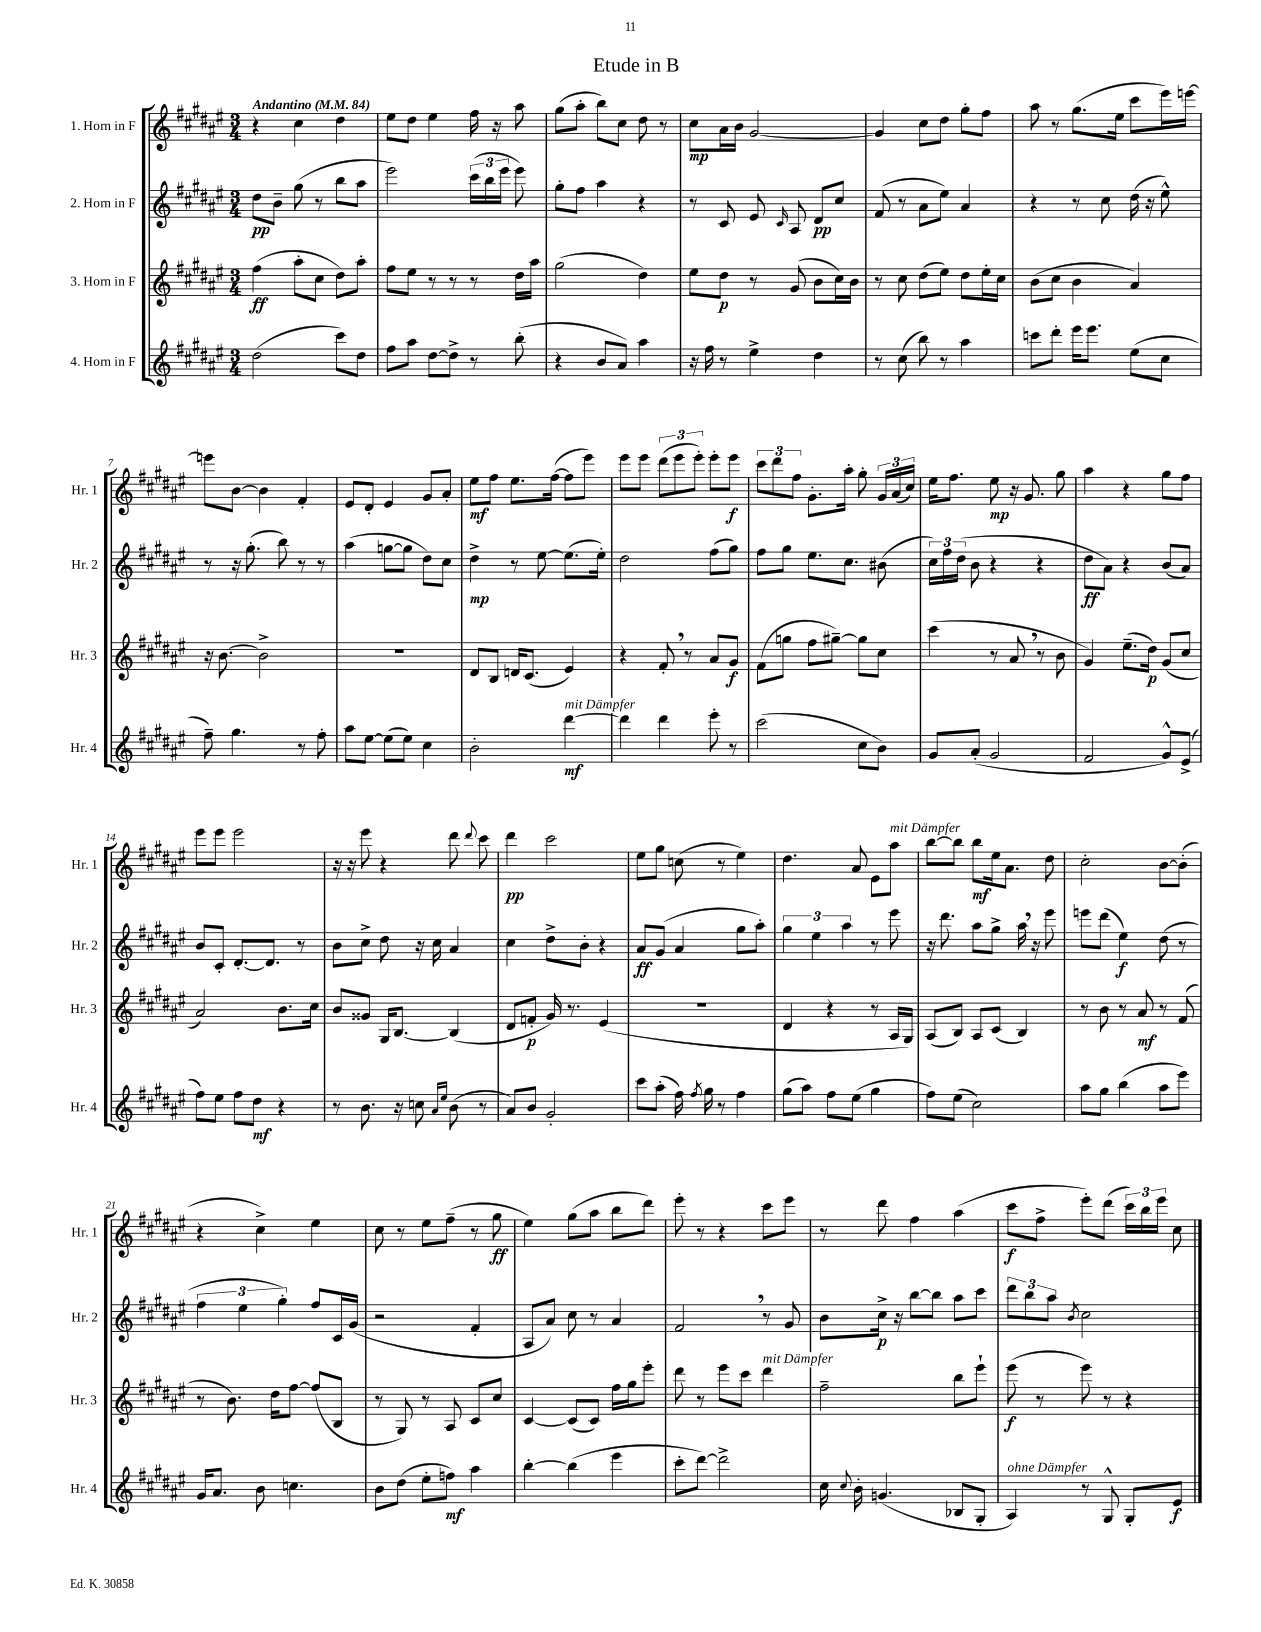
\header { title = "Etude in B" }
<<
\new StaffGroup <<
\new Staff = "s0" \with { instrumentName = "1. Horn in F" shortInstrumentName = "Hr. 1" } {
    \clef treble \key fis \major \numericTimeSignature \time 3/4 \tempo "Andantino" 4 = 84
    \autoBeamOff r4 cis''4 dis''4 |
    eis''8[ dis''8] eis''4 fis''16 r16 ais''8 |
    gis''8[( ais''8]-. b''8[) cis''8] dis''8 r8 |
    cis''8[\mp ais'16 b'16] gis'2~ |
    gis'4 cis''8[ dis''8] gis''8[-. fis''8] |
    ais''8 r8 gis''8.[( eis''16] cis'''8[ eis'''16) e'''16]~ |
    e'''8[ b'8]~ b'4 fis'4-. |
    eis'8[ dis'8]-. eis'4 gis'8[ ais'8]-. |
    eis''8[\mf fis''8] eis''8.[ fis''16]~( fis''8[ eis'''8]) |
    eis'''8[ eis'''8] \tuplet 3/2 { dis'''8[( eis'''8 eis'''8]-.) } eis'''8[-. eis'''8]\f |
    \tuplet 3/2 { cis'''8[ dis'''8 fis''8] } gis'8.[-. ais''16]-. gis''8-. \tuplet 3/2 { gis'16[ ais'16( cis''16]) } |
    eis''16[ fis''8.] eis''8\mp r16 gis'8. gis''8 |
    ais''4 r4 gis''8[ fis''8] |
    eis'''8[ eis'''8] eis'''2 |
    r16 r16 eis'''8 r4 dis'''8 \appoggiatura { dis'''8 } cis'''8 |
    dis'''4\pp cis'''2 |
    eis''8[ gis''8] c''8( r8 eis''4) |
    dis''4. ais'8 eis'8[ ais''8]^\markup { \italic "mit Dämpfer" } |
    b''8[~ b''8] b''8[\mf eis''16 ais'8.] dis''8 |
    cis''2-. b'8[~ b'8]-.( |
    r4 cis''4->) eis''4 |
    cis''8 r8 eis''8[ fis''8]--( r8 gis''8\ff |
    eis''4) gis''8[( ais''8] b''8[ dis'''8]) |
    eis'''8-. r8 r4 cis'''8[ eis'''8] |
    r8 dis'''8 fis''4 ais''4( |
    cis'''8[\f fis''8]-> eis'''8[-.) dis'''8]( \tuplet 3/2 { cis'''16[) b''16 eis'''16] } cis''8 \bar "|." |
}
\new Staff = "s1" \with { instrumentName = "2. Horn in F" shortInstrumentName = "Hr. 2" } {
    \clef treble \key fis \major \numericTimeSignature \time 3/4
    \autoBeamOff dis''8[\pp b'8]-- gis''8( r8 b''8[ ais''8] |
    eis'''2) \tuplet 3/2 { cis'''16[( b''16 eis'''16] } eis'''8) |
    gis''8[-. fis''8] ais''4 r4 |
    r8 cis'8 eis'8 \grace { cis'16 } ais8 dis'8[\pp cis''8] |
    fis'8( r8 ais'8[ eis''8]) ais'4 |
    r4 r8 cis''8 dis''16( r16 eis''8-^) |
    r8 r16 gis''8.-.( b''8) r8 r8 |
    ais''4( g''8[~ g''8] dis''8[) cis''8] |
    dis''4->\mp r8 eis''8~ eis''8.[( eis''16]-.) |
    dis''2 fis''8[( gis''8]) |
    fis''8[ gis''8] eis''8.[ cis''8.] bis'8( |
    \tuplet 3/2 { cis''16[) fis''16 dis''16]( } b'8 r4 r4 |
    dis''8[\ff ais'8]) r4 b'8[( ais'8]) |
    b'8[ cis'8]-. dis'8.[~-. dis'8.] r8 |
    b'8[ cis''8]-> dis''8 r16 cis''16 ais'4 |
    cis''4 dis''8[-> b'8]-. r4 |
    ais'8[\ff gis'8]( ais'4 gis''8[ ais''8]-.) |
    \tuplet 3/2 { gis''4 eis''4 ais''4 } r8 eis'''8 |
    r16 dis'''8. ais''8[ gis''8]-> ais''16 \breathe r16 eis'''8 |
    e'''8[ dis'''8]( eis''4\f) dis''8( r8 |
    \tuplet 3/2 { fis''4 eis''4 gis''4-.) } fis''8[ cis'16 gis'16]( |
    r2 fis'4-. |
    ais8[ ais'8]) cis''8 r8 ais'4 |
    fis'2 \breathe r8 gis'8 |
    b'8[ cis''16]->\p r16 b''8[~ b''8] ais''8[ cis'''8] |
    \tuplet 3/2 { dis'''8[ b''8 ais''8] } \acciaccatura { b'8 } cis''2 \bar "|." |
}
\new Staff = "s2" \with { instrumentName = "3. Horn in F" shortInstrumentName = "Hr. 3" } {
    \clef treble \key fis \major \numericTimeSignature \time 3/4
    \autoBeamOff fis''4\ff( ais''8[-. cis''8] dis''8[) ais''8]-. |
    fis''8[ eis''8] r8 r8 r8 dis''16[ ais''16] |
    gis''2( dis''4) |
    eis''8[ dis''8]\p r8 gis'8( b'8[ cis''16) b'16] |
    r8 cis''8 dis''8[( eis''8]) dis''8[ eis''16-. cis''16] |
    b'8[( cis''8] b'4 ais'4) |
    r16 b'8.~ b'2-> |
    R2. |
    dis'8[ b8] d'16[ cis'8.]( eis'4) |
    r4 fis'8-. \breathe r8 ais'8[ gis'8]\f |
    fis'8[( g''8] fis''8[ gis''8]~--) gis''8[ cis''8] |
    cis'''4( r8 ais'8 \breathe r8 b'8 |
    gis'4) eis''8.[--( dis''16]\p) gis'8[( cis''8] |
    ais'2) b'8.[ cis''16] |
    b'8[ gisis'8] gis16[ b8.]~ b4( |
    dis'8[ f'8]-.\p gis'16) r8. eis'4( |
    R2. |
    dis'4 r4 r8 ais16[ gis16]) |
    ais8[( b8]) ais8[ cis'8]( b4) |
    r8 b'8 r8 ais'8\mf r8 fis'8( |
    r8 b'8.) dis''16[ fis''8]~ fis''8[( b8] |
    r8 gis8) r8 ais8 cis'8[ cis''8] |
    cis'4~ cis'8[( cis'8]) fis''16[ gis''16 eis'''8]-. |
    dis'''8 r8 eis'''8[ cis'''8] dis'''4^\markup { \italic "mit Dämpfer" } |
    fis''2-- b''8[ eis'''8]-! |
    eis'''8\f( r8 eis'''8) r8 r4 \bar "|." |
}
\new Staff = "s3" \with { instrumentName = "4. Horn in F" shortInstrumentName = "Hr. 4" } {
    \clef treble \key fis \major \numericTimeSignature \time 3/4
    \autoBeamOff dis''2( cis'''8[) dis''8] |
    fis''8[ ais''8] dis''8[~ dis''8]-> r8 b''8-.( |
    r4 b'8[ ais'8]) ais''4 |
    r16 fis''16 r8 eis''4-> dis''4 |
    r8 cis''8( b''8) r8 ais''4 |
    c'''8[ dis'''8]-. eis'''16[ eis'''8.] eis''8[( cis''8] |
    fis''8--) gis''4. r8 fis''8-. |
    ais''8[ eis''8]~ eis''8[( eis''8]) cis''4 |
    b'2-. dis'''4~\mf^\markup { \italic "mit Dämpfer" } |
    dis'''4 dis'''4 eis'''8-. r8 |
    cis'''2( cis''8[ b'8]) |
    gis'8[ ais'8]-.( gis'2 |
    fis'2 gis'8[-^) eis'8]->( |
    fis''8[) eis''8] fis''8[ dis''8]\mf r4 |
    r8 b'8. r16 c''8 \grace { ais'16[ eis''16] } b'8( r8 |
    ais'8[) b'8] gis'2-. |
    cis'''8[ ais''8]-.( fis''16) \acciaccatura { fis''8 } gis''16 r8 fis''4 |
    gis''8[( ais''8]) fis''8[ eis''8]( gis''4 |
    fis''8[) eis''8]( cis''2) |
    ais''8[ gis''8] b''4( ais''8[ eis'''8]) |
    gis'16[ ais'8.] b'8 c''4. |
    b'8[ dis''8]( eis''8[-. f''8]\mf) ais''4 |
    b''4~-. b''4( eis'''4 |
    cis'''8[-. dis'''8]~) dis'''2-> |
    cis''16 \appoggiatura { cis''8 } b'16-. g'4.( bes8[ gis8]-. |
    ais4^\markup { \italic "ohne Dämpfer" }) r8 gis8-^ gis8[-. eis'8]\f \bar "|." |
}
>>
>>
